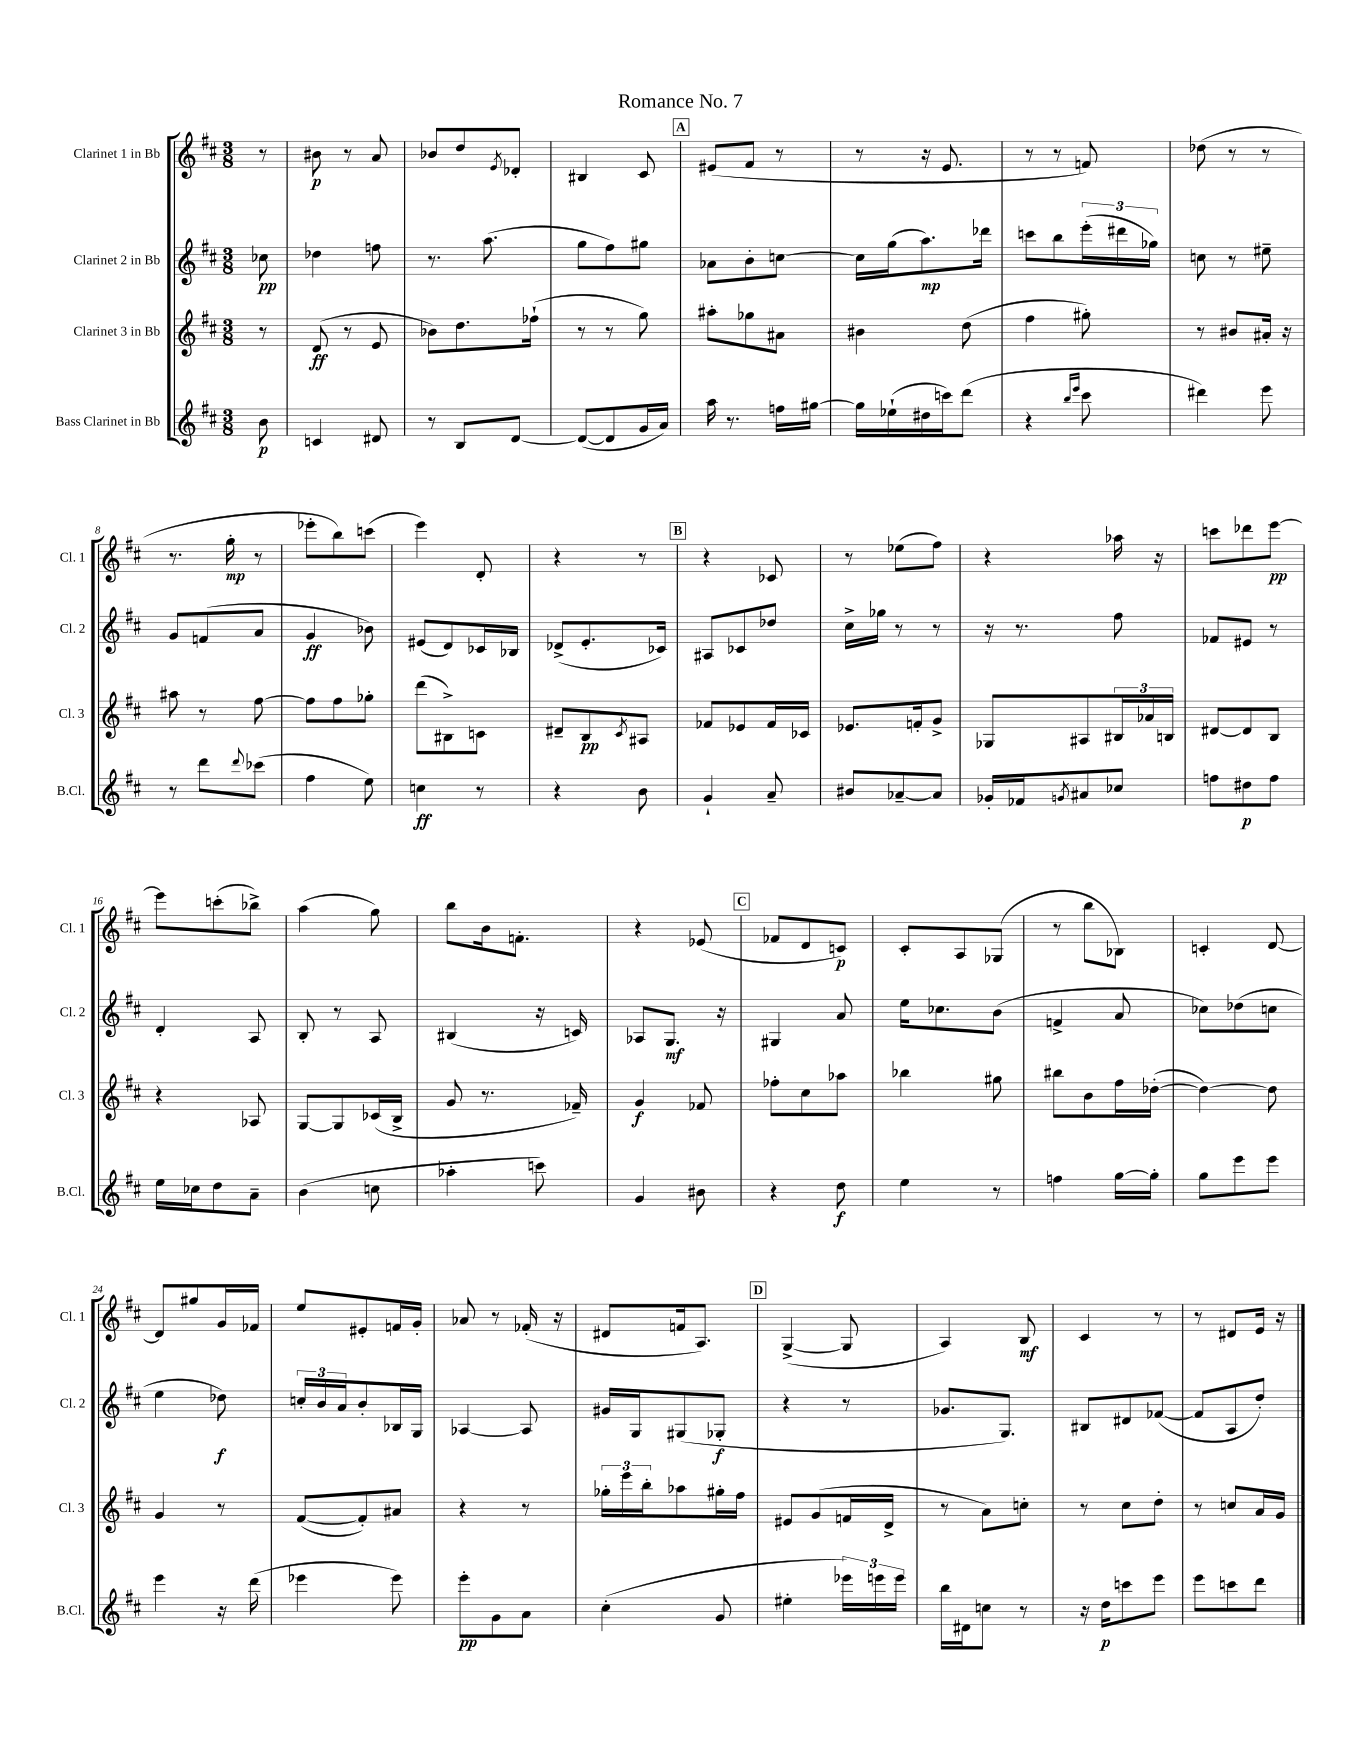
\header { title = "Romance No. 7" }
<<
\new StaffGroup <<
\new Staff = "s0" \with { instrumentName = "Clarinet 1 in Bb" shortInstrumentName = "Cl. 1" } {
    \clef treble \key d \major \numericTimeSignature \time 3/8 \partial 8
    r8 |
    bis'8\p r8 a'8 |
    bes'8 d''8 \acciaccatura { e'8 } des'8-. |
    bis4 cis'8 |
    \mark \markup { \box "A" } eis'8( fis'8 r8 |
    r8 r16 e'8. |
    r8 r8 f'8) |
    des''8( r8 r8 |
    r8. g''16-.\mp r8 |
    ees'''8-. b''8) c'''8( |
    e'''4) d'8-. |
    r4 r8 |
    \mark \markup { \box "B" } r4 ces'8 |
    r8 ees''8( fis''8) |
    r4 aes''16 r16 |
    c'''8 des'''8 e'''8~\pp |
    e'''8 c'''8-.( bes''8->) |
    a''4( g''8) |
    b''8 b'16 f'8.-. |
    r4 ees'8( |
    \mark \markup { \box "C" } fes'8 d'8 c'8\p) |
    cis'8-. a8 ges8( |
    r8 b''8 bes8) |
    c'4-. d'8~ |
    d'8 gis''8 g'16 fes'16 |
    e''8 eis'8-. f'16 g'16-. |
    aes'8 r8 fes'16-.( r16 |
    dis'8 f'16 a8.) |
    \mark \markup { \box "D" } g4~->( g8 |
    a4) b8\mf |
    cis'4 r8 |
    r8 dis'8 e'16 r16 \bar "|." |
}
\new Staff = "s1" \with { instrumentName = "Clarinet 2 in Bb" shortInstrumentName = "Cl. 2" } {
    \clef treble \key d \major \numericTimeSignature \time 3/8 \partial 8
    ces''8\pp |
    des''4 f''8 |
    r8. a''8.( |
    g''8 fis''8) gis''8 |
    \mark \markup { \box "A" } aes'8 b'8-. c''8~ |
    c''16 g''16( a''8.\mp) des'''16 |
    c'''8 b''8 \tuplet 3/2 { e'''16-.( dis'''16 ges''16) } |
    c''8 r8 eis''8-- |
    g'8 f'8( a'8 |
    g'4\ff bes'8) |
    eis'8( d'8) ces'16 bes16 |
    des'8->( e'8.-. ces'16) |
    \mark \markup { \box "B" } ais8 ces'8 des''8 |
    cis''16-> ges''16 r8 r8 |
    r16 r8. fis''8 |
    fes'8 eis'8 r8 |
    d'4-. a8 |
    b8-. r8 a8 |
    bis4( r16 c'16) |
    aes8 g8.\mf r16 |
    \mark \markup { \box "C" } gis4 a'8 |
    e''16 ces''8. b'8( |
    f'4-> a'8 |
    ces''8) des''8( c''8 |
    e''4 des''8\f) |
    \tuplet 3/2 { c''16-. b'16 a'16 } b'8-. bes16 g16 |
    aes4~ aes8 |
    gis'16 g16 gis8( ges8-.\f |
    \mark \markup { \box "D" } r4 r8 |
    ges'8. g8.) |
    bis8 dis'8 fes'8~( |
    fes'8 a8 d''8-.) \bar "|." |
}
\new Staff = "s2" \with { instrumentName = "Clarinet 3 in Bb" shortInstrumentName = "Cl. 3" } {
    \clef treble \key d \major \numericTimeSignature \time 3/8 \partial 8
    r8 |
    d'8\ff( r8 e'8 |
    bes'8) d''8. fes''16-!( |
    r8 r8 g''8) |
    \mark \markup { \box "A" } ais''8-. ges''8 ais'8 |
    bis'4 d''8( |
    fis''4 gis''8-.) |
    r8 bis'8 ais'16-. r16 |
    ais''8 r8 fis''8~ |
    fis''8 fis''8 ges''8-. |
    d'''8( bis8->) c'8 |
    dis'8-- b8\pp \acciaccatura { cis'8 } ais8 |
    \mark \markup { \box "B" } fes'8 ees'8 fes'16 ces'16 |
    ees'8. f'16-. g'8-> |
    ges8 ais8 \tuplet 3/2 { bis16 aes'16 b16 } |
    dis'8~ dis'8 b8 |
    r4 aes8 |
    g8~ g8 ces'16( b16-> |
    g'8 r8. fes'16--) |
    g'4\f fes'8 |
    \mark \markup { \box "C" } fes''8-. cis''8 aes''8 |
    bes''4 gis''8 |
    bis''8 b'8 fis''16 des''16~-.( |
    des''4~) des''8 |
    g'4 r8 |
    fis'8~( fis'8-.) ais'8 |
    r4 r8 |
    \tuplet 3/2 { ges''16-. e'''16 b''16-. } aes''8 gis''16-. fis''16 |
    \mark \markup { \box "D" } eis'8 g'8( f'16 d'16-> |
    r8 a'8) c''8-. |
    r8 cis''8 d''8-. |
    r8 c''8 a'16 g'16 \bar "|." |
}
\new Staff = "s3" \with { instrumentName = "Bass Clarinet in Bb" shortInstrumentName = "B.Cl." } {
    \clef treble \key d \major \numericTimeSignature \time 3/8 \partial 8
    b'8\p |
    c'4 dis'8 |
    r8 b8 d'8~ |
    d'8~( d'8 g'16 a'16) |
    \mark \markup { \box "A" } a''16 r8. f''16 gis''16~ |
    gis''16 ees''16-!( dis''16 c'''16) d'''8( |
    r4 \grace { b''16 e'''16 } cis'''8 |
    dis'''4) e'''8 |
    r8 d'''8 \appoggiatura { d'''8 } ces'''8( |
    fis''4 e''8) |
    c''4\ff r8 |
    r4 b'8 |
    \mark \markup { \box "B" } g'4-! a'8-- |
    bis'8 aes'8~-- aes'8 |
    ges'16-. fes'16 \acciaccatura { g'8 } ais'8 ces''8 |
    f''8 dis''8\p f''8 |
    e''16 ces''16 d''8 a'8-- |
    b'4( c''8 |
    aes''4-. c'''8) |
    g'4 bis'8 |
    \mark \markup { \box "C" } r4 d''8\f |
    e''4 r8 |
    f''4 g''16~ g''16-. |
    g''8 e'''8 e'''8 |
    e'''4 r16 d'''16( |
    ees'''4 ees'''8) |
    e'''8-.\pp g'8 a'8 |
    cis''4-.( g'8 |
    \mark \markup { \box "D" } eis''4-. \tuplet 3/2 { ees'''16) e'''16 e'''16 } |
    b''16 dis'16 c''8 r8 |
    r16 d''16\p c'''8 e'''8 |
    e'''8 c'''8 d'''8 \bar "|." |
}
>>
>>
